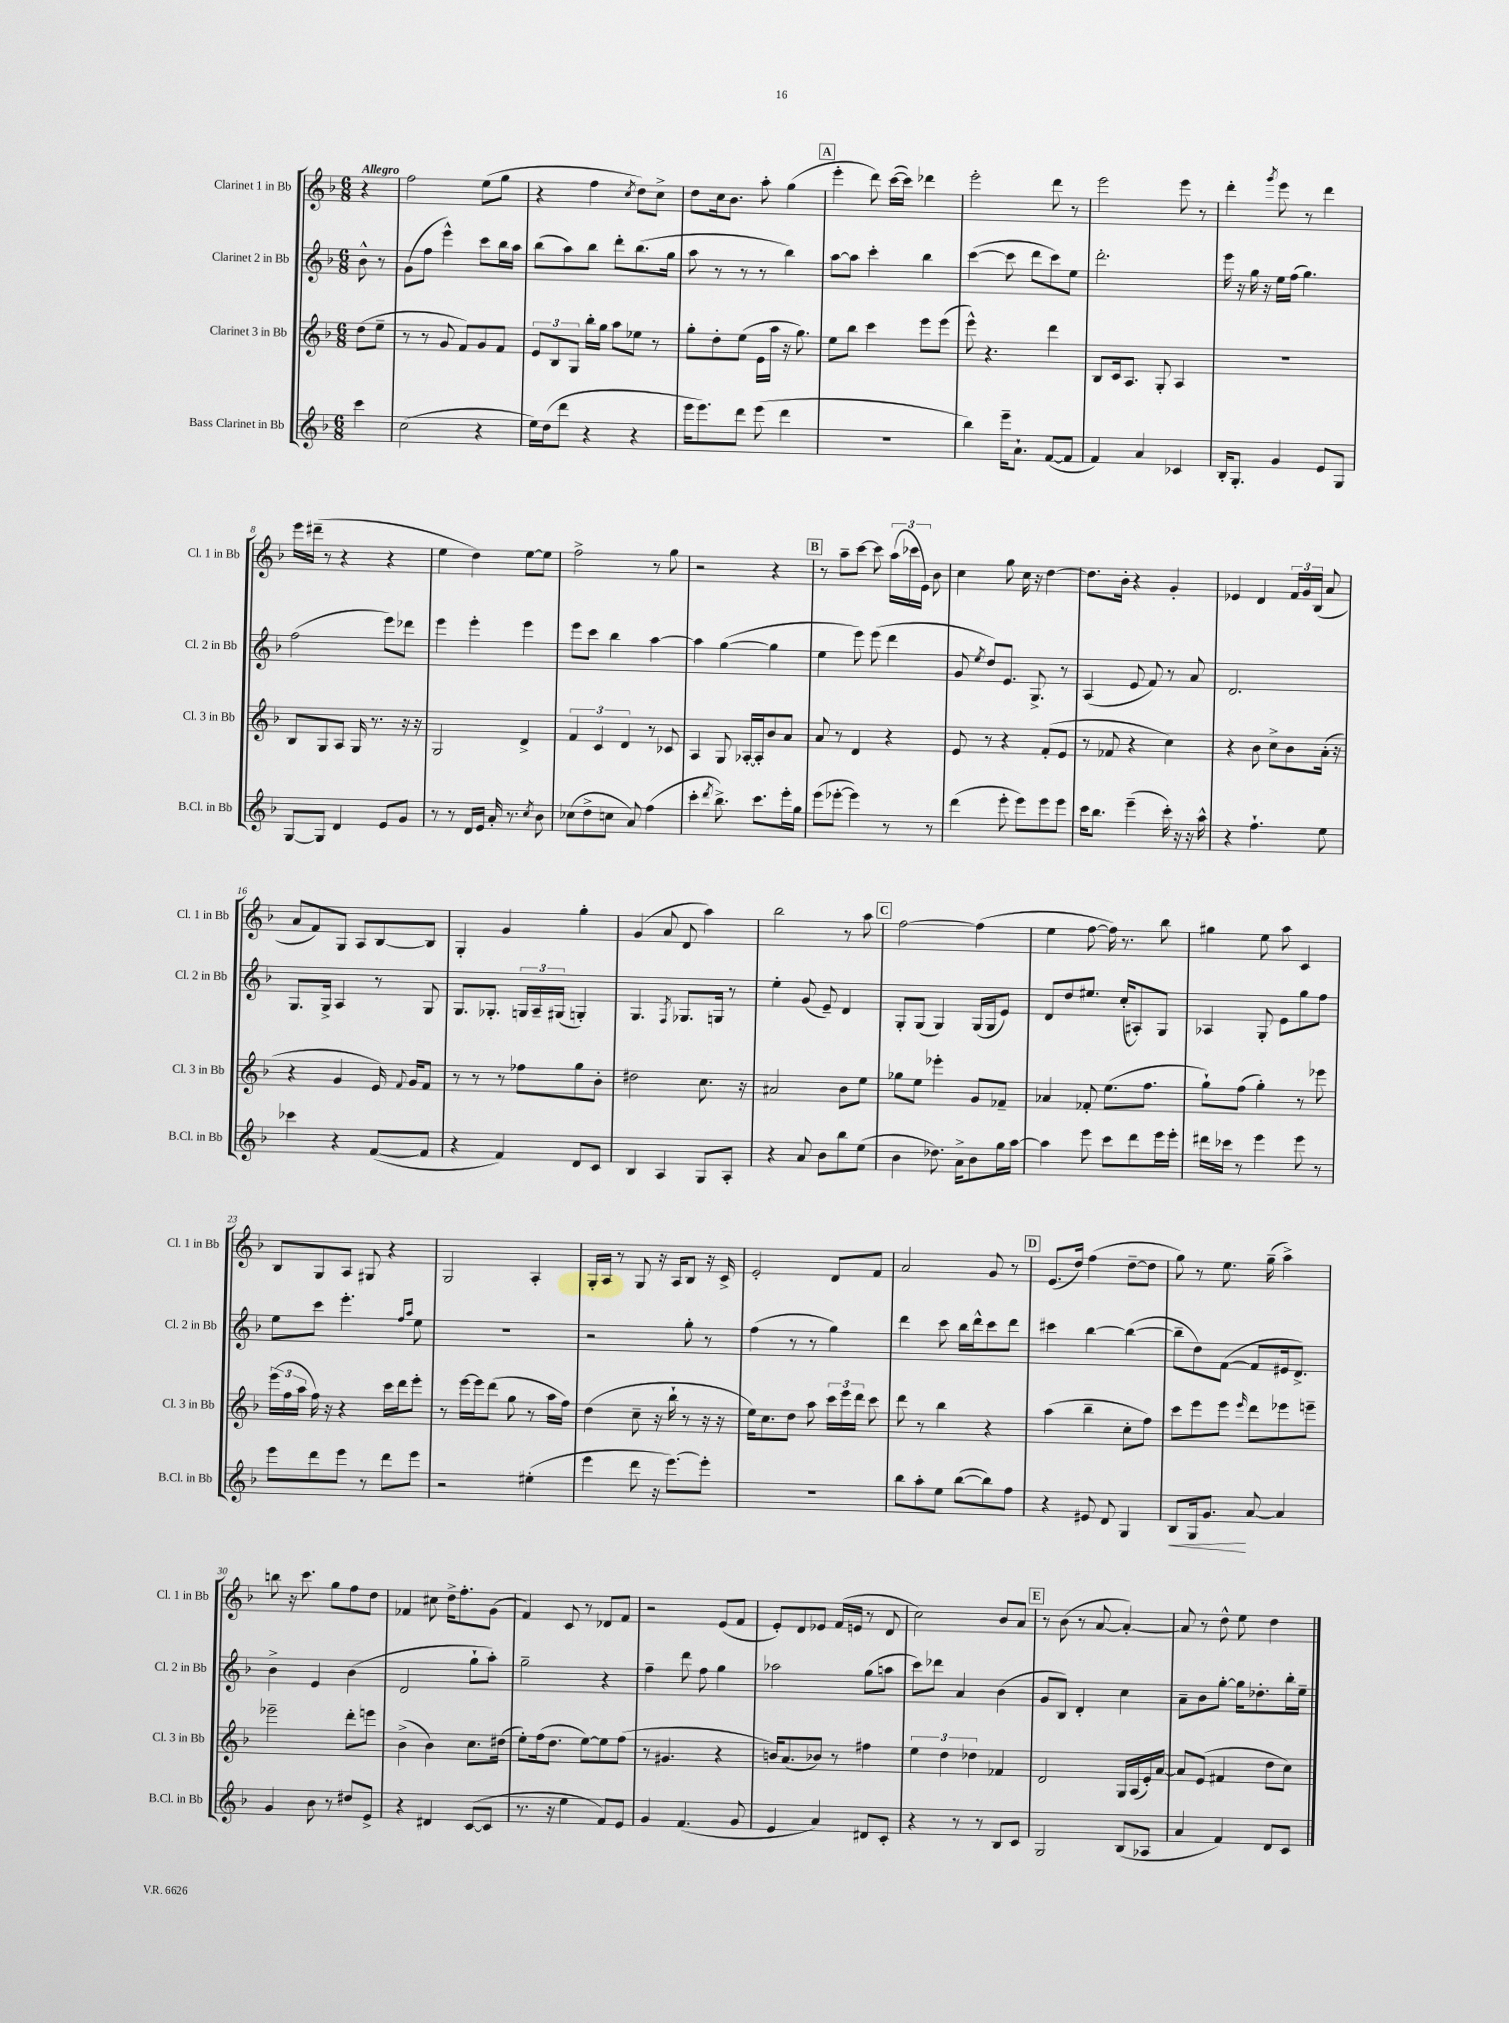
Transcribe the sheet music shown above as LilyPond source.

<<
\new StaffGroup <<
\new Staff = "s0" \with { instrumentName = "Clarinet 1 in Bb" shortInstrumentName = "Cl. 1 in Bb" } {
    \clef treble \key f \major \numericTimeSignature \time 6/8 \partial 4 \tempo "Allegro"
    \autoBeamOff r4 |
    f''2 e''8[( g''8] |
    r4 f''4 \acciaccatura { c''8 } d''8[) c''8]-> |
    d''8[ c''16 bes'8.] a''8-. g''4( |
    \mark \markup { \box "A" } e'''4-. d'''8) c'''16[~( c'''16]) des'''4 |
    e'''2-. d'''8 r8 |
    e'''2 e'''8 r8 |
    d'''4-. \acciaccatura { g'''8 } e'''8 r8 d'''4 |
    e'''16[ dis'''16]--( r8 r4 r4 |
    e''4 d''4) e''8[~ e''8] |
    f''2-> r8 g''8 |
    r2 r4 |
    \mark \markup { \box "B" } r8 a''8[-- c'''8]~ c'''8 \tuplet 3/2 { a''16[( ces'''16 e'16]) } bes'8 |
    c''4 g''8 c''16 r16 d''4~ |
    d''8.[ bes'16]-. r4 g'4-. |
    ees'4 d'4 \tuplet 3/2 { f'16[ g'16 bes16]( } a'8 |
    a'8[ f'8) g8] a8[ bes8~ bes8] |
    g4-. g'4 g''4-. |
    g'4( a'8 d'8 a''4) |
    bes''2 r8 a''8 |
    \mark \markup { \box "C" } f''2~ f''4( |
    e''4 f''8~ f''16) r8. bes''8 |
    gis''4 e''8 a''8 c'4 |
    bes8[ g8 a8] gis8 r4 |
    g2 a4-. |
    g16[-. a16] r8 g8 r16 a16[ bes8] r16 c'16-> |
    e'2-. d'8[ f'8] |
    a'2 g'8 r8 |
    \mark \markup { \box "D" } e'8.[( d''16]) f''4( d''8[~-- d''8] |
    g''8) r8 e''8. g''16--( a''4->) |
    b''8 r16 c'''8. g''8[ f''8 d''8] |
    fes'4 cis''8 d''16[-> f''8.-. g'8]( |
    f'4) c'8 r8 des'8[ f'8] |
    r2 e'8[( f'8] |
    e'8[-.) d'8 ees'8] f'16[( e'16] r8 d'8 |
    c''2) bes'8[ a'8] |
    \mark \markup { \box "E" } r8 bes'8( r8 a'8~ a'4~-.) |
    a'8 r8 d''8-^ e''8 d''4 \bar "|." |
}
\new Staff = "s1" \with { instrumentName = "Clarinet 2 in Bb" shortInstrumentName = "Cl. 2 in Bb" } {
    \clef treble \key f \major \numericTimeSignature \time 6/8 \partial 4
    \autoBeamOff bes'8-^ r8 |
    g'8[( f''8] e'''4-^) c'''8[ bes''16 a''16] |
    bes''8[( a''8) bes''8] d'''8[-. bes''8.( g''16] |
    a''8 r8 r8 r8 bes''4) |
    \mark \markup { \box "A" } a''8[~ a''8] c'''4-. bes''4 |
    c'''4~( c'''8 d'''8[ c'''8) e''8] |
    d'''2.-. |
    e'''16 r16 g''16 r16 e''16[ f''16]( g''4.) |
    f''2( e'''8[) des'''8] |
    e'''4 e'''4-. e'''4 |
    e'''8[ c'''8] bes''4 a''4~ |
    a''4 g''4~( g''4 |
    \mark \markup { \box "B" } e''4 e'''8) e'''8( d'''4 |
    g'8 \acciaccatura { e''8 } d''8[) e'8.] g8.-> r8 |
    a4( e'8 f'8) r8 a'8 |
    d'2. |
    g8.[ g16]-> a4 r8 g8 |
    g8.[ ges8.]-. \tuplet 3/2 { g16[ a16-- gis16]( } g4-.) |
    g4. \acciaccatura { f8 } ges8.[ g16] r8 |
    e''4-. g'8( e'8--) d'4 |
    \mark \markup { \box "C" } g8[-. g8]( g4) g16[( g16 e'8]) |
    d'8[ d''8 eis''8.] c''16[-.( ais8-.) g8] |
    aes4 g8-. e'8[ g''8 f''8] |
    e''8[ c'''8] e'''4.-. \grace { f''16[ a''16] } e''8 |
    R2. |
    r2 g''8-. r8 |
    f''4( r8 r8 g''4) |
    d'''4 c'''8 bes''16[ d'''16-^ c'''8 d'''8] |
    \mark \markup { \box "D" } cis'''4 bes''4~ bes''4~( |
    bes''8[-- d''8) f'8]~( f'8[ eis'16 d'8.]->) |
    bes'4-> e'4 bes'4( |
    d'2 g''8[-! a''8]-.) |
    g''2-- r4 |
    f''4-- d'''8 f''8 g''4 |
    aes''2 g''8[( a''8] |
    c'''8[) des'''8] a'4 bes'4( |
    \mark \markup { \box "E" } g'8[ bes8]) d'4-. c''4 |
    a'8[-- bes'8 g''8]~-. g''16[ des''8.-. bes''16-. e''16]-- \bar "|." |
}
\new Staff = "s2" \with { instrumentName = "Clarinet 3 in Bb" shortInstrumentName = "Cl. 3 in Bb" } {
    \clef treble \key f \major \numericTimeSignature \time 6/8 \partial 4
    \autoBeamOff d''8[( e''8]-- |
    r8 r8 g'8 f'8[) g'8 f'8] |
    \tuplet 3/2 { e'8[ bes8 g8] } bes''16[-. g''16] a''8[ ees''8] r8 |
    g''8[-. d''8-. e''8]( e'16[ a''16] r16 g''8.) |
    \mark \markup { \box "A" } e''8[ bes''8] c'''4 e'''8[ e'''8]( |
    e'''8-^) r4. d'''4 |
    bes8[ c'16 a8.] g8-. a4 |
    R2. |
    bes8[ g8 a8] g16 r8. r16 r16 |
    g2 d'4-> |
    \tuplet 3/2 { f'4 c'4 d'4 } r8 ces'8 |
    a4 g8 aes16[~-. aes16-. bes'8 a'8] |
    \mark \markup { \box "B" } a'8 r8 d'4 r4 |
    e'8 r8 r4 f'8[-.( e'8] |
    r8 fes'8 r4 c''4) |
    r4 bes'8 c''8[-> bes'8 a'16]-.( r16 |
    r4 g'4 e'16) \appoggiatura { f'8 } g'16[ f'8] |
    r8 r8 r8 fes''8[ g''8 bes'8]-. |
    dis''2 c''8. r16 |
    ais'2 bes'8[ e''8] |
    \mark \markup { \box "C" } ges''8[ e''8] ees'''4-. g'8[ fes'8]-- |
    aes'4 fes'8-. e''8.[( f''8.] |
    g''8[-!) f''8]( g''4-.) r8 ees'''8 |
    \tuplet 3/2 { e'''16[( f''16 a''16] } f''16) r16 r4 c'''16[ d'''16 e'''8]-. |
    r8 e'''16[~ e'''16 d'''8]( g''8 r8 a''16[ f''16]) |
    d''4( c''8-- r16 bes''16-! r8 r16 r16 |
    e''16[) c''8. d''8] a''8 \tuplet 3/2 { c'''16[ e'''16 d'''16] } c'''8 |
    d'''8 r8 bes''4 r4 |
    \mark \markup { \box "D" } a''4( bes''4-- c''8[-. f''8]) |
    c'''8[ e'''8 e'''8] \grace { e'''16 } d'''8[ ees'''8 e'''8]-- |
    ees'''2-- d'''8[-. e'''8] |
    bes'4->( bes'4) c''8.[ dis''16]( |
    e''8[-.) f''16( d''8.] e''8[~) e''8 f''8]( |
    r8 gis'4. r4 |
    b'16[) a'8.( bes'8]) r8 fis''4 |
    \tuplet 3/2 { e''4 d''4 des''4 } fes'4 |
    \mark \markup { \box "E" } d'2 g16[ a16( e'16-.) a'16]~ |
    a'8[ e'8]( fis'4 d''8[ c''8]) \bar "|." |
}
\new Staff = "s3" \with { instrumentName = "Bass Clarinet in Bb" shortInstrumentName = "B.Cl. in Bb" } {
    \clef treble \key f \major \numericTimeSignature \time 6/8 \partial 4
    \autoBeamOff c'''4 |
    c''2( r4 |
    e''16[) d''16( d'''8] r4 r4 |
    e'''16[ e'''8.) d'''8] e'''8( d'''4 |
    \mark \markup { \box "A" } R2. |
    bes''4) e'''16[-- a'8.]-! f'8[~( f'8] |
    f'4) a'4 ces'4 |
    bes16[-. g8.]-. g'4 e'8[ g8] |
    g8[~ g8] d'4 e'8[ g'8] |
    r8 r8 d'16[ e'16] a'16-. r8. \acciaccatura { c''8 } bes'8 |
    ces''8[( d''8-> c''8] a'8) f''4( |
    c'''4-. \acciaccatura { d'''8 } bes''8.->) c'''8.[ e'''16-. g''16] |
    \mark \markup { \box "B" } e'''8[( ees'''8]~-. ees'''4) r8 r8 |
    d'''4( e'''8-. e'''8[) e'''8 e'''8] |
    c'''16[ bes''8.] e'''4--( c'''16-.) r16 r16 a''16-^ |
    r4 f''4.-! e''8 |
    ces'''4 r4 f'8[~( f'8] |
    r4 f'4) d'8[ c'8] |
    bes4 a4 g8[ a8]-. |
    r4 a'8 bes'8[ bes''8 e''8]( |
    \mark \markup { \box "C" } bes'4 des''8.) a'16[-> bes'8 g''16 a''16]~ |
    a''4 e'''8 c'''8[ d'''8 e'''16 e'''16]-. |
    dis'''16[ ces'''16] r8 e'''4 e'''8 r8 |
    e'''8[ d'''8 e'''8] r8 d'''8[ e'''8] |
    r2 eis''4-.( |
    e'''4 d'''8 r16 e'''8.[~) e'''8]-. |
    R2. |
    bes''8[ a''8-. e''8] bes''8[~( bes''8) f''8] |
    \mark \markup { \box "D" } r4 eis'8 d'8 g4 |
    bes8[\< g16 g'8.]\! a'8~ a'4 |
    g'4 bes'8 r8 dis''8[ e'8]-> |
    r4 dis'4 c'8[~( c'8] |
    r8. r16 e''4 f'8[) e'8] |
    g'4 f'4.( g'8 |
    e'4 a'4) dis'8[ c'8]-. |
    r4 r8 r8 bes8[ c'8] |
    \mark \markup { \box "E" } g2 bes8[( aes8] |
    a'4 f'4) d'8[ c'8] \bar "|." |
}
>>
>>
